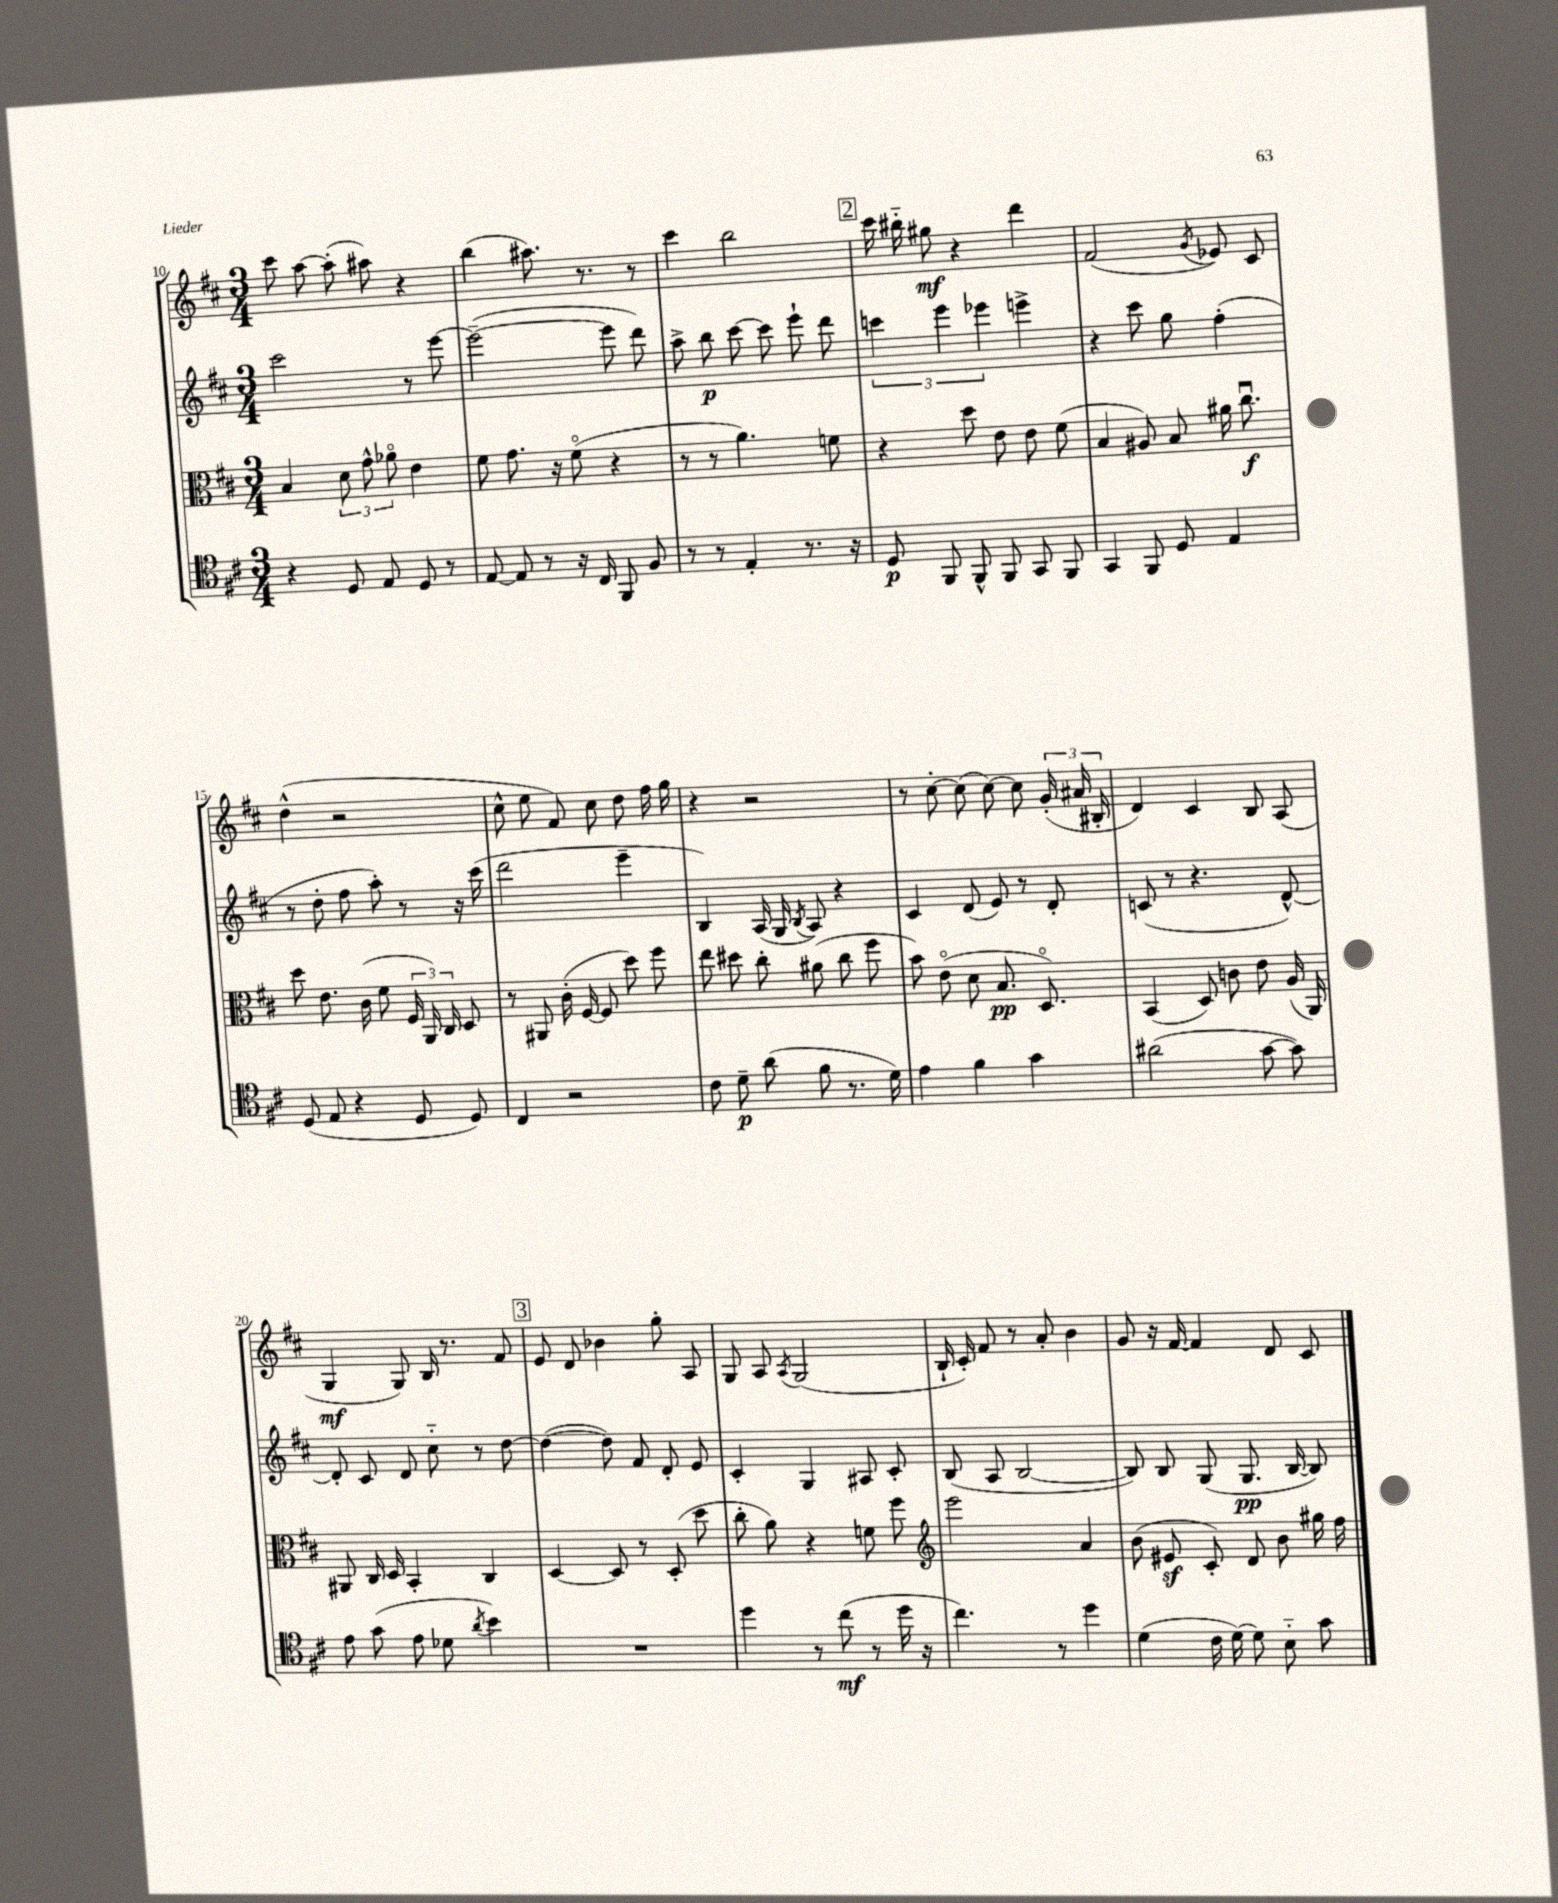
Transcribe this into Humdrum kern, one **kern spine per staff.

**kern	**kern	**kern	**kern
*staff4	*staff3	*staff2	*staff1
*clefC4	*clefC3	*clefG2	*clefG2
*k[f#c#]	*k[f#c#]	*k[f#c#]	*k[f#c#]
*M3/4	*M3/4	*M3/4	*M3/4
4r	4B/	2ccc#\	8ccc#\
.	.	.	[8aa\
8D/	12d\	.	(8aa'\]
.	12g^^\	.	.
8E/	.	.	8aa#\)
.	12a-o\	.	.
8D/	4e\	8r	4r
8r	.	[8eee\	.
=	=	=	=
[8E/	8f#\	(2eee~\_	(4bb\
8E/]	8.g\	.	.
8r	.	.	8.aa#\)
.	16r	.	.
16r	(8f#o\	.	.
16C#/	.	.	8.r
8FF#/	4r	8eee\]	.
8F#/	.	8ddd\)	8r
=	=	=	=
8r	8r	8aa^\	4ccc#\
8r	8r	8bb\	.
4E'/	4.a\)	[8ccc#\	2bb\
.	.	8ccc#\]	.
8.r	.	8eee`\	.
.	8f\	8ddd\	.
16r	.	.	.
=	=	=	=
8D/	4r	6ccc\	16ccc#\
.	.	.	16bb#'~\
8FF#/	.	.	8gg#\
.	.	6eee\	.
8FF#^^/	8dd\	.	4r
.	.	6eee-\	.
8FF#/	8e\	.	.
8GG/	8e\	4eee^\	4ddd\
8FF#/	(8f#\	.	.
=	=	=	=
4GG/	4B/	4r	(2f#/
8FF#/	8A#/)	8ccc#\	.
8D/	8B/	8gg\	.
.	.	.	8qg/
4E/	16a#\	(4ff#'\	8e-/)
.	8.cc#u\	.	.
.	.	.	8c#/
=	=	=	=
(8D/	8dd\	8r	(4dd^^\
8E/	8.e\	8dd'\	.
4r	.	8ff#\	2r
.	(16c#\	.	.
.	8f#\	8aa'\)	.
8D/	24F#/	8r	.
.	24AA/)	.	.
.	24C#/	.	.
8D/)	8D/	16r	.
.	.	(16ccc#\	.
=	=	=	=
4C#/	8r	2ddd\	8cc#^^\
.	8AA#/	.	8ee\
2r	(16c#'\	.	8f#/)
.	[16F#/	.	.
.	8F#/]	.	8cc#\
.	8dd\)	4eee~\	8dd\
.	8ff#\	.	16ff#\
.	.	.	16gg\
=	=	=	=
8c#\	8ee\	4B/)	4r
8d~\	8dd#\	.	.
(8a\	8cc#'\	(16A/	2r
.	.	16G/	.
.	.	8qB/	.
8f#\	(8a#\	8A/)	.
8.r	8cc#\	4r	.
.	8ff#\	.	.
16d\)	.	.	.
=	=	=	=
4e\	8b\)	4c#/	8r
.	(8eo\	.	[8cc#'\
4f#\	8d\	(8d/	(8cc#\]
.	8.B/	8e/)	[8cc#\)
4g\	.	8r	8cc#\]
.	8.Do/)	.	.
.	.	8d'/	(24g'/
.	.	.	24a#/
.	.	.	24B#'/
=	=	=	=
(2a#\	(4BB/	(8c/	4d/)
.	.	8r	.
.	8D/)	4.r	4c#/
.	8c\	.	.
[8g\	8e\	.	8B/
8g\])	(16A/	[8d^^/)	(8A/
.	16AA/)	.	.
=	=	=	=
8e\	8AA#/	8d'/]	4G/
(8g\	16C#/	8c#/	.
.	16D/	.	.
8e\	4BB'/	8d/	8G/)
8d-\	.	8cc#'~\	16B/
.	.	.	8.r
8qa/	.	.	.
4b\)	4C#/	8r	.
.	.	[8dd\	8f#/
=	=	=	=
2.r	[4D/	(4dd\_	8e/
.	.	.	8d/
.	8D/]	8dd\])	4b-\
.	8r	8f#/	.
.	(8D'/	8d'/	8gg'\
.	8dd\	8e/	8A/
=	=	=	=
4dd\	8cc#'\	4c#'/	8G/
.	8a\)	.	8A/
.	.	.	8qA/
8r	4r	4G/	(2G/
(8cc#\	.	.	.
8r	8f\	8A#/	.
16dd\	8ff#\	8c#'/	.
16r	.	.	.
=	=	=	=
*	*clefG2	*	*
4.cc#\)	2eee\	(8B/	16B`/
.	.	.	16c#'/)
.	.	8A/	8f#/
.	.	[2B/	8r
8r	.	.	8a'/
4dd\	4a/	.	4b\
=	=	=	=
(4d\	(8b\	8B/])	8g/
.	8e#/	8B/	16r
.	.	.	[16f#/
16c#\	8c#'/)	(8G/	4f#/]
[16d\)	.	.	.
8d\]	8d/	8.G/	.
8B'~\	8b\	.	8d/
.	.	[16B/	.
8g\	16gg#\	8B/])	8c#/
.	16ff#\	.	.
==	==	==	==
*-	*-	*-	*-
